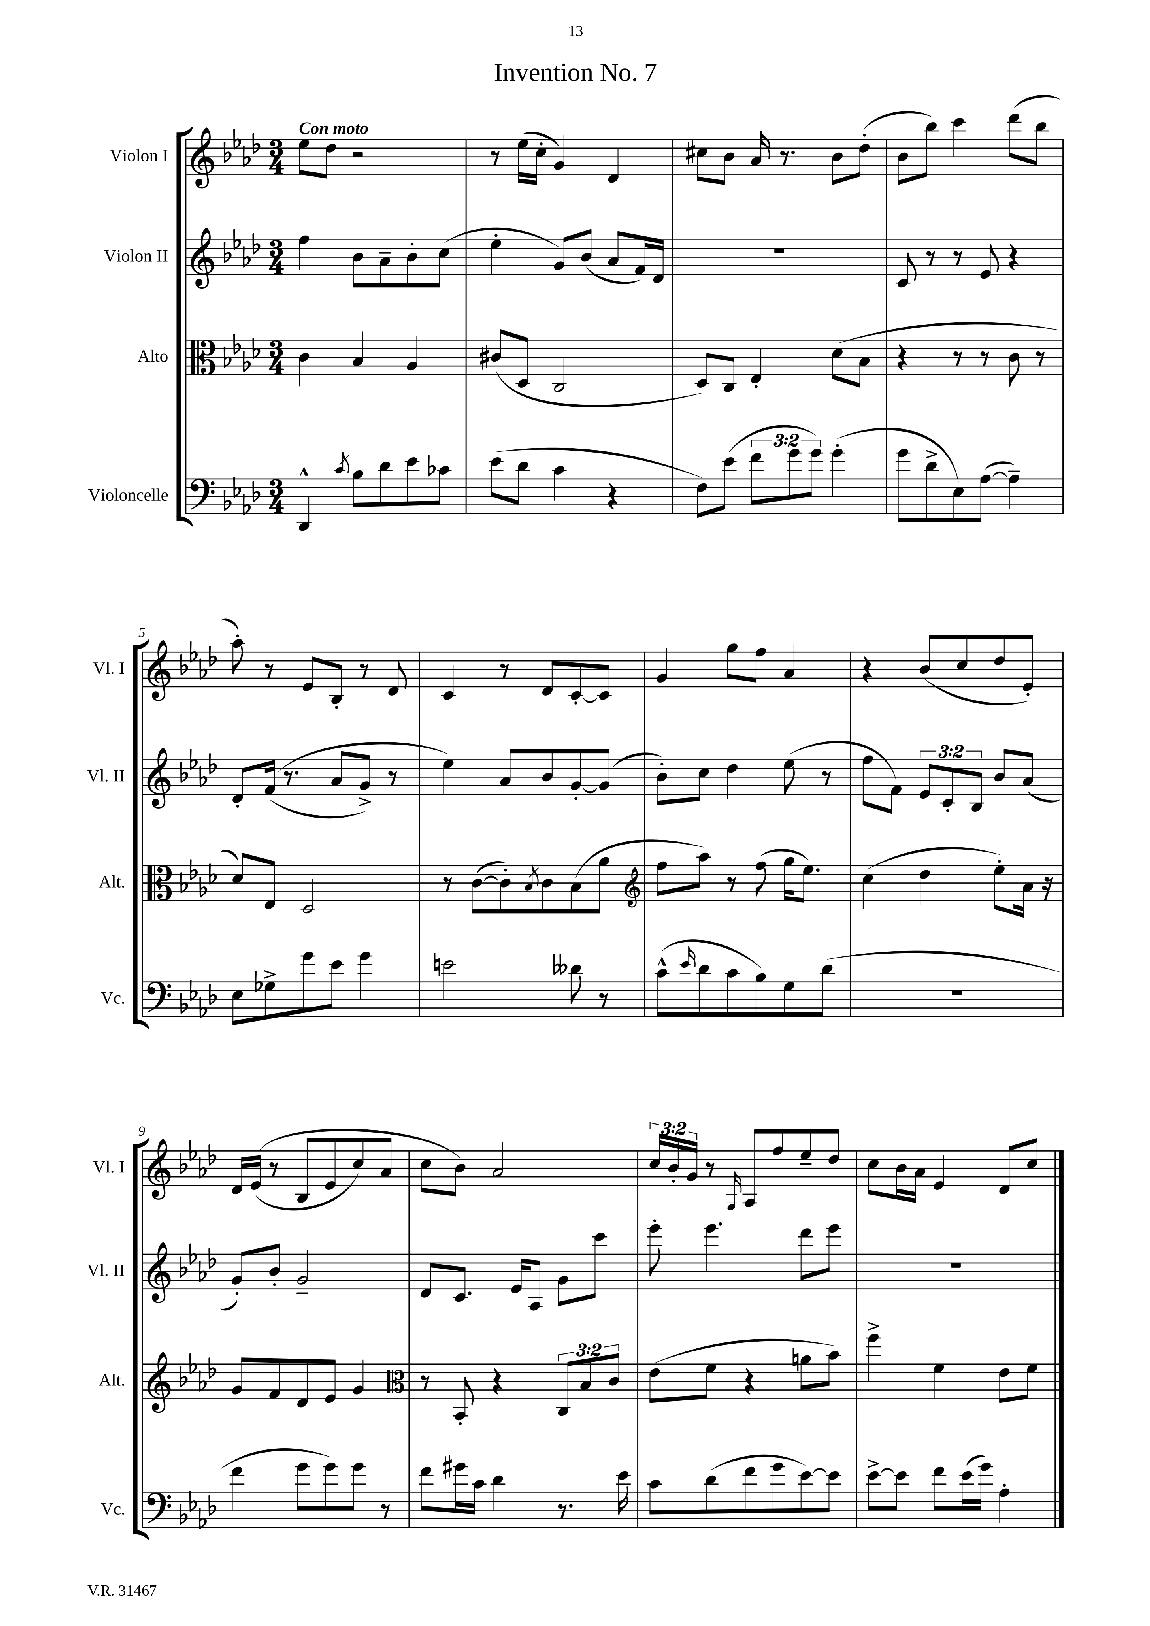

**kern	**kern	**kern	**kern
*part4	*part3	*part2	*part1
*staff4	*staff3	*staff2	*staff1
*I"Violoncelle	*I"Alto	*I"Violon II	*I"Violon I
*I'Vc.	*I'Alt.	*I'Vl. II	*I'Vl. I
*clefF4	*clefC3	*clefG2	*clefG2
*k[b-e-a-d-]	*k[b-e-a-d-]	*k[b-e-a-d-]	*k[b-e-a-d-]
*M3/4	*M3/4	*M3/4	*M3/4
=1	=1	=1	=1
!	!	!	!LO:TX:a:B:t=Con moto
4DD-^^/	4c\	4ff\	8ee-\L
.	.	.	8dd-\J
8qc/	.	.	.
8B-\L	4B-/	8b-\L	2r
8d-\	.	8a-~\	.
8e-\	4A-/	8b-'\	.
8c-X\J	.	(8cc\J	.
=2	=2	=2	=2
(8e-\L	(8c#X/L	4ee-'\	8r
8d-\J	8D-/J	.	(16ee-\LL
.	.	.	16cc'\JJ
4c\	2C/	8g/L)	4g/)
.	.	(8b-/J	.
4r	.	8a-/L	4d-/
.	.	16f/L)	.
.	.	16d-/JJ	.
=3	=3	=3	=3
8F\L)	8D-/L)	2.r	8cc#X\L
(8e-\J	8C/J	.	8b-\J
12f\L	4E-'/	.	16a-/
.	.	.	8.r
12g\	.	.	.
12g\J)	.	.	.
(4g'\	(8d-\L	.	8b-\L
.	8B-\J	.	(8dd-'\J
=4	=4	=4	=4
8g\L	4r	8c/	8b-\L
8d-^\	.	8r	8bb-\J)
8E-\)	8r	8r	4ccc\
([8A-\J	8r	8e-/	.
4A-~\])	8c\	4r	(8ddd-\L
.	8r	.	8bb-\J
!!LO:LB:g=z
=5	=5	=5	=5
8E-\L	8d-/L)	8d-'/L	8aa-'\)
8G-X^\	8E-/J	((16f/Jk	8r
.	.	8.r	.
8g\	2D-/	.	8e-/L
8e-\J	.	8a-/L	8B-'/J
4g\	.	8g^/J)	8r
.	.	8r	8d-/
=6	=6	=6	=6
2en\	8r	4ee-\)	4c/
.	([8c\L	.	.
.	8c'\])	8a-/L	8r
.	8qB-/	.	.
.	8c\	8b-/	8d-/L
8d--X\	(8B-\	[8g'/	[8c'/
8r	8a-\J	(8g/J]	8c/J]
=7	=7	=7	=7
*	*clefG2	*	*
(8c^^\L	8ff\L	8b-'\L)	4g/
16qqe-/	.	.	.
8d-\	8aa-\J)	8cc\J	.
8c\	8r	4dd-\	8gg\L
8B-\)	(8ff\	.	8ff\J
8G\	16gg\KL	(8ee-\	4a-/
.	8.ee-\J)	.	.
(8d-\J	.	8r	.
=8	=8	=8	=8
2.r	(4cc\	8ff\L	4r
.	.	8f\J)	.
.	4dd-\	12e-/L	(8b-/L
.	.	12c'/	.
.	.	.	8cc/
.	.	12B-/J	.
.	8ee-'\L)	8b-/L	8dd-/
.	16a-\Jk	(8a-/J	8e-'/J)
.	16r	.	.
!!LO:LB:g=z
=9	=9	=9	=9
4f\	8g/L	8g'/L)	16d-/LL
.	.	.	((16e-/JJ
.	8f/	8b-'/J	8r
8g\L	8d-/	2g~/	8B-/L
8g\)	8e-/J	.	8e-/
8g\J	4g/	.	8cc/)
8r	.	.	8a-/J
=10	=10	=10	=10
*	*clefC3	*	*
8f\L	8r	8d-/L	8cc\L
16g#X\L	8BB-'/	8.c/J	8b-\J)
16c\JJ	.	.	.
4d-\	4r	.	2a-/
.	.	16e-/KL	.
.	.	8A-/J	.
8.r	12C/L	8g\L	.
.	12B-/	.	.
.	.	8ccc\J	.
.	12c/J	.	.
16e-\	.	.	.
=11	=11	=11	=11
8c\L	(8e-\L	8eee-'\	24cc/LL
.	.	.	24b-'/
.	.	.	24g/JJ
(8d-\	8f\J	4.eee-\	8r
.	.	.	16qqG/
8f\	4r	.	8A-/L
8g\	.	.	8ff/
[8e-\)	8an\L	8ddd-\L	8ee-~/
8e-\J]	8b-\J)	8eee-\J	8dd-/J
=12	=12	=12	=12
[8e-^\L	4ff^\	2.r	8cc\L
8e-\J]	.	.	16b-\L
.	.	.	16a-\JJ
8f\L	4f\	.	4e-/
(16e-\L	.	.	.
16g\JJ)	.	.	.
4A-'\	8e-\L	.	8d-/L
.	8f\J	.	8cc/J
==	==	==	==
*-	*-	*-	*-
